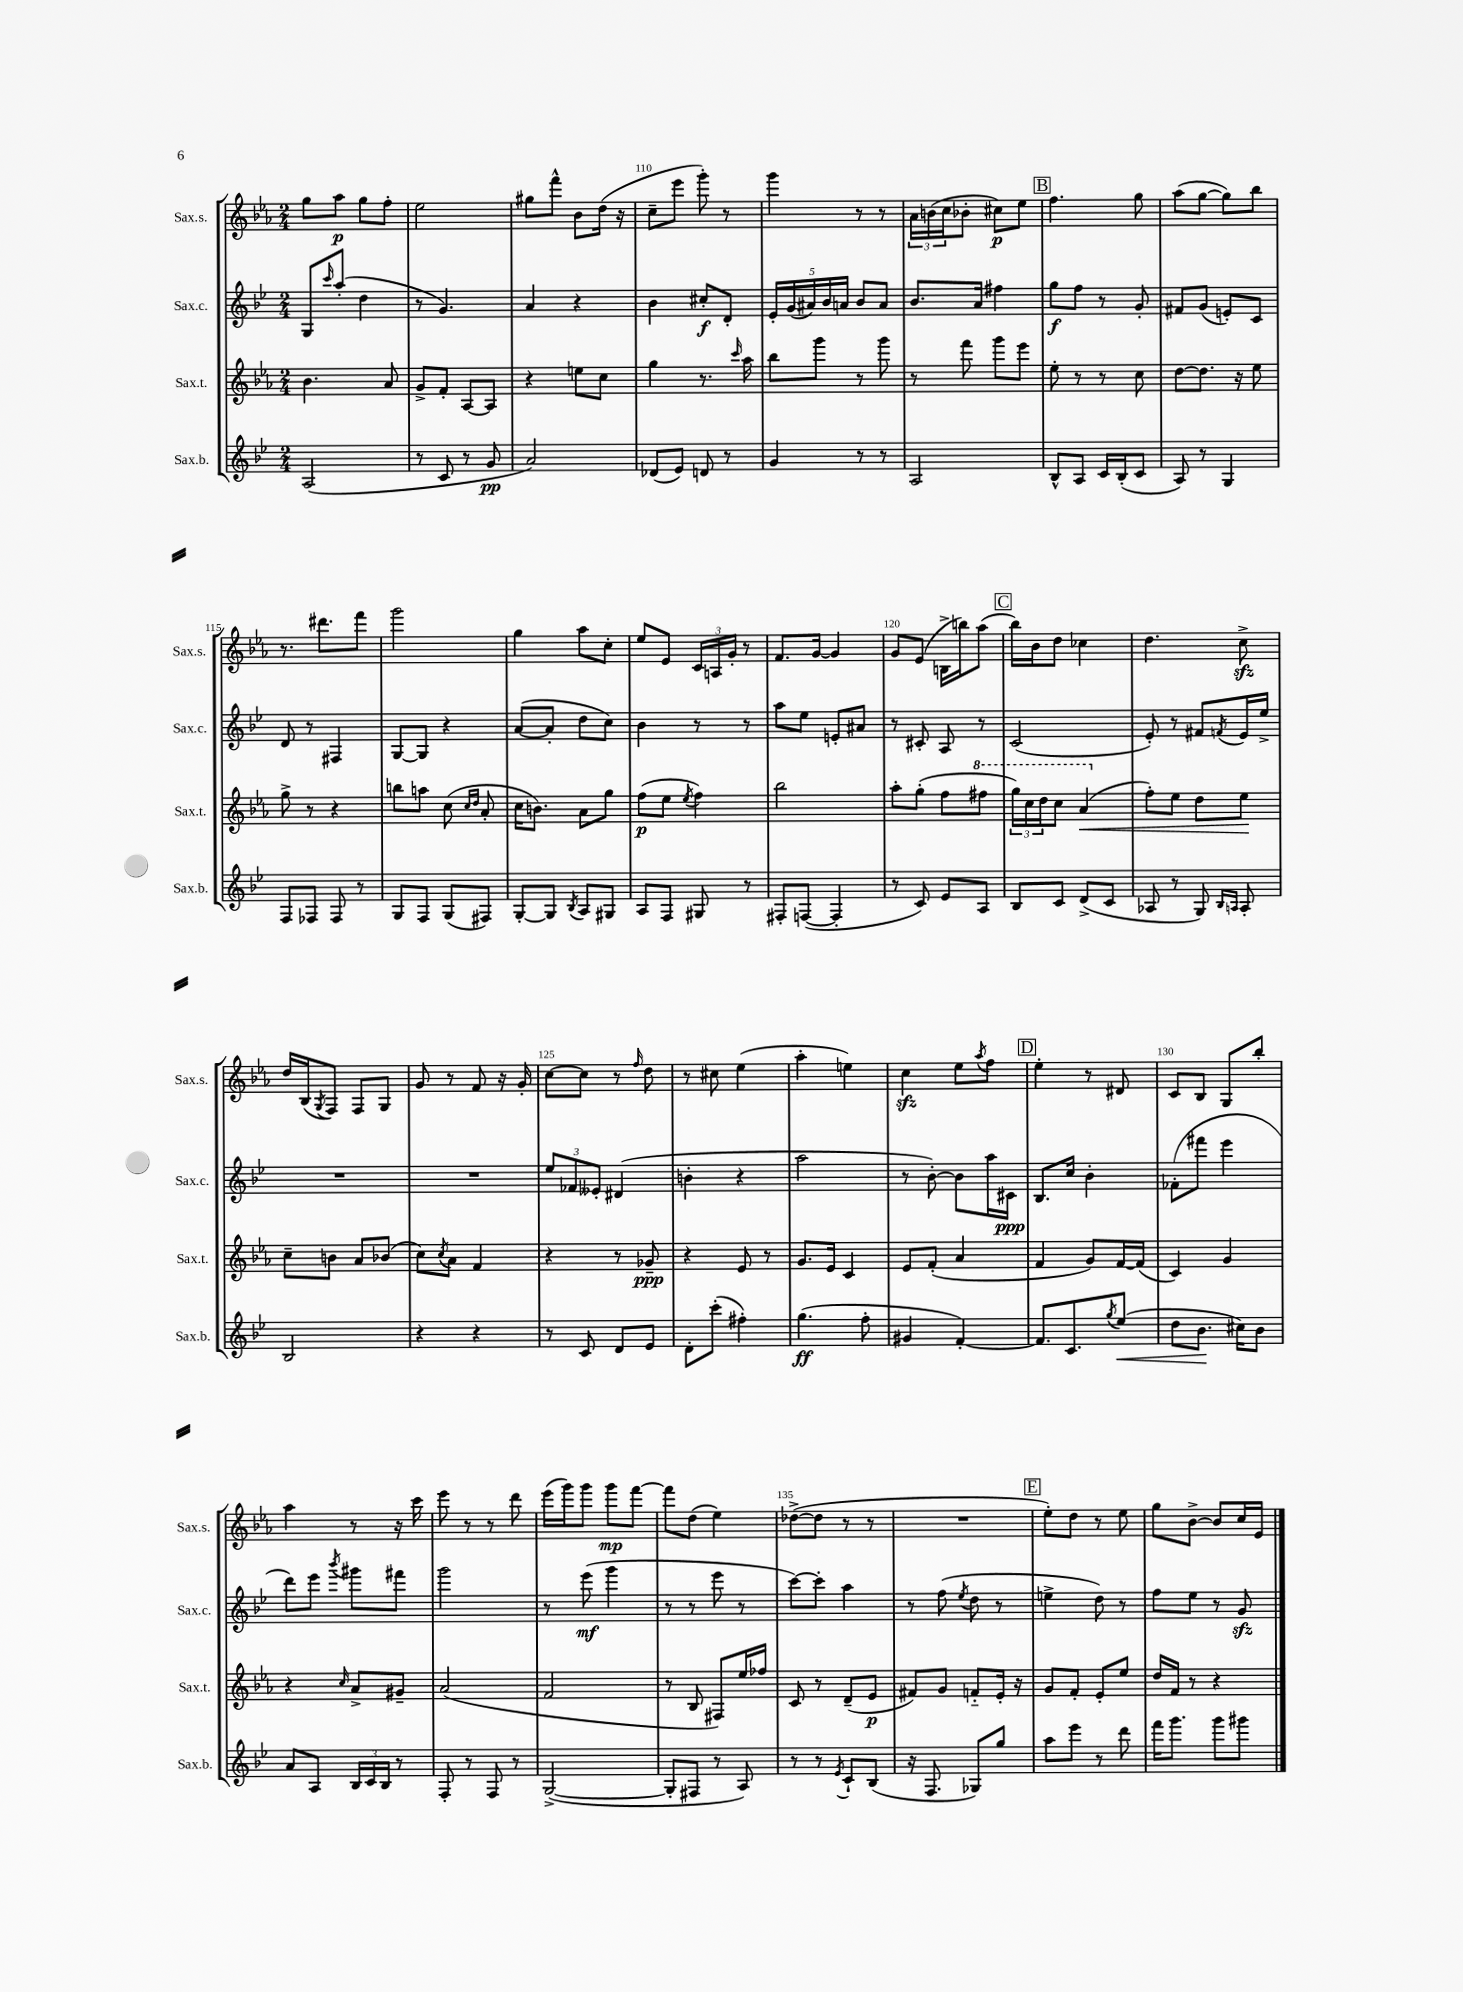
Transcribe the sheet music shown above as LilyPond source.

<<
\new StaffGroup <<
\new Staff = "s0" \with { instrumentName = "Sax.s." shortInstrumentName = "Sax.s." } {
    \clef treble \key ees \major \numericTimeSignature \time 2/4
    g''8 aes''8\p g''8 f''8-. |
    ees''2 |
    gis''8 f'''8-^ bes'8 d''16( r16 |
    c''8-- ees'''8 g'''8-.) r8 |
    g'''4 r8 r8 |
    \tuplet 3/2 { aes'16 b'16( c''16 } bes'8-. cis''8\p) ees''8 |
    \mark \markup { \box "B" } f''4. g''8 |
    aes''8( g''8~ g''8) bes''8 |
    r8. dis'''8. f'''8 |
    g'''2 |
    g''4 aes''8 c''8-. |
    ees''8 ees'8 \tuplet 3/2 { c'16 a16 g'16-. } r8 |
    f'8. g'16~ g'4 |
    g'8 ees'8( b16-> b''16) aes''8( |
    \mark \markup { \box "C" } bes''16) bes'16 d''8 ces''4 |
    d''4. c''8->\sfz |
    d''16 bes16( \acciaccatura { g8 } f8) f8 g8 |
    g'8 r8 f'8 r16 g'16-. |
    c''8~ c''8 r8 \grace { f''16 } d''8 |
    r8 cis''8 ees''4( |
    aes''4-. e''4) |
    c''4\sfz ees''8 \acciaccatura { aes''8 } f''8 |
    \mark \markup { \box "D" } ees''4-. r8 dis'8 |
    c'8 bes8 g8 bes''8-. |
    aes''4 r8 r16 c'''16 |
    ees'''8 r8 r8 d'''8 |
    ees'''16( g'''16) g'''8 g'''8\mp f'''8~ |
    f'''8 d''8( ees''4) |
    des''8~->( des''8 r8 r8 |
    R2 |
    \mark \markup { \box "E" } ees''8-.) d''8 r8 ees''8 |
    g''8 bes'8~-> bes'8 c''16 ees'16 \bar "|." |
}
\new Staff = "s1" \with { instrumentName = "Sax.c." shortInstrumentName = "Sax.c." } {
    \clef treble \key bes \major \numericTimeSignature \time 2/4
    g8 \grace { c'''16 } a''8-.( d''4 |
    r8 g'4.) |
    a'4 r4 |
    bes'4 cis''8-.\f d'8-. |
    \tuplet 5/4 { ees'16-. g'16( ais'16) bes'16 a'16 } bes'8 a'8 |
    bes'8. a'16 fis''4 |
    \mark \markup { \box "B" } g''8\f f''8 r8 g'8-. |
    fis'8 g'8( e'8-.) c'8 |
    d'8 r8 fis4 |
    g8~ g8 r4 |
    a'8~( a'8-. d''8 c''8) |
    bes'4 r8 r8 |
    a''8 ees''8 e'8-. ais'8 |
    r8 cis'8-. a8 r8 |
    \mark \markup { \box "C" } c'2( |
    ees'8-.) r8 fis'8 \acciaccatura { f'8 } ees'16 ees''16-> |
    R2 |
    R2 |
    \tuplet 3/2 { ees''8 fes'8 eeses'8-. } dis'4( |
    b'4-. r4 |
    a''2 |
    r8 bes'8~-.) bes'8 a''16 cis'16\ppp |
    \mark \markup { \box "D" } bes8. c''16 bes'4-. |
    fes'8-.( fis'''8 ees'''4 |
    d'''8) ees'''8 \acciaccatura { bes'''8 } gis'''8 fis'''8 |
    g'''2 |
    r8 ees'''8\mf( g'''4 |
    r8 r8 ees'''8 r8 |
    c'''8~) c'''8-. a''4 |
    r8 f''8( \acciaccatura { ees''8 } d''8 r8 |
    \mark \markup { \box "E" } e''4-> d''8) r8 |
    f''8 ees''8 r8 g'8\sfz \bar "|." |
}
\new Staff = "s2" \with { instrumentName = "Sax.t." shortInstrumentName = "Sax.t." } {
    \clef treble \key ees \major \numericTimeSignature \time 2/4
    bes'4. aes'8 |
    g'8-> f'8-. aes8~ aes8 |
    r4 e''8 c''8 |
    g''4 r8. \grace { c'''16 } aes''16 |
    bes''8 g'''8 r8 g'''8 |
    r8 f'''8 g'''8 ees'''8 |
    \mark \markup { \box "B" } ees''8-. r8 r8 c''8 |
    d''8~ d''8. r16 ees''8 |
    g''8-> r8 r4 |
    b''8 a''8 c''8( \grace { c''16 d''16 } aes'8-. |
    c''16 b'8.) aes'8 g''8 |
    f''8\p( ees''8 \acciaccatura { ees''8 } f''4) |
    bes''2 |
    aes''8-. g''8-.( f''8 \ottava #1 fis'''8 |
    \mark \markup { \box "C" } \tuplet 3/2 { g'''16) c'''16 d'''16 } c'''8 aes''4\<( \ottava #0 |
    f''8-.) ees''8 d''8 ees''8\! |
    c''8-- b'8 aes'8 bes'8( |
    c''8) \acciaccatura { c''8 } aes'8 f'4 |
    r4 r8 ges'8--\ppp |
    r4 ees'8 r8 |
    g'8. ees'16 c'4 |
    ees'8 f'8-.( aes'4 |
    \mark \markup { \box "D" } f'4 g'8) f'16~ f'16( |
    c'4) g'4 |
    r4 \grace { c''16 } aes'8-> gis'8-- |
    aes'2( |
    f'2 |
    r8 bes8 fis8) ees''16 fes''16 |
    c'8 r8 d'8--( ees'8\p |
    fis'8) g'8 f'8-_ ees'16-. r16 |
    \mark \markup { \box "E" } g'8 f'8-. ees'8-. ees''8 |
    d''16 f'16 r8 r4 \bar "|." |
}
\new Staff = "s3" \with { instrumentName = "Sax.b." shortInstrumentName = "Sax.b." } {
    \clef treble \key bes \major \numericTimeSignature \time 2/4
    a2( |
    r8 c'8 r8 g'8\pp |
    a'2) |
    des'8( ees'8) d'8 r8 |
    g'4 r8 r8 |
    a2 |
    \mark \markup { \box "B" } bes8-^ a8 c'16 bes16-.( c'8 |
    a8) r8 g4 |
    f8 fes8 fes8 r8 |
    g8 f8 g8( fis8) |
    g8~-. g8 \acciaccatura { bes8 } a8 gis8 |
    a8 f8 gis8 r8 |
    fis8-. f8~( f4-. |
    r8 c'8) ees'8 a8 |
    \mark \markup { \box "C" } bes8 c'8 d'8->( c'8 |
    aes8 r8 g8) \grace { bes16 a16 } a8-. |
    bes2 |
    r4 r4 |
    r8 c'8 d'8 ees'8 |
    d'8-. c'''8-.( fis''4-.) |
    g''4.\ff( f''8-. |
    gis'4 f'4~-.) |
    \mark \markup { \box "D" } f'8. c'8. \acciaccatura { g''8 } ees''8\<( |
    d''8 bes'8.\! cis''16) bes'8 |
    a'8 a8 \tuplet 3/2 { bes16 c'16 bes16 } r8 |
    f8-. r8 f8 r8 |
    g2~->( |
    g8-. fis8 r8 a8) |
    r8 r8 \acciaccatura { ees'8 } c'8-! bes8( |
    r16 f8. ges8) g''8 |
    \mark \markup { \box "E" } a''8 ees'''8 r8 d'''8 |
    f'''16 g'''8. g'''8 gis'''8 \bar "|." |
}
>>
>>
\layout { \context { \Score currentBarNumber = #107 \override BarNumber.break-visibility = ##(#f #t #t) barNumberVisibility = #(every-nth-bar-number-visible 5) } }
